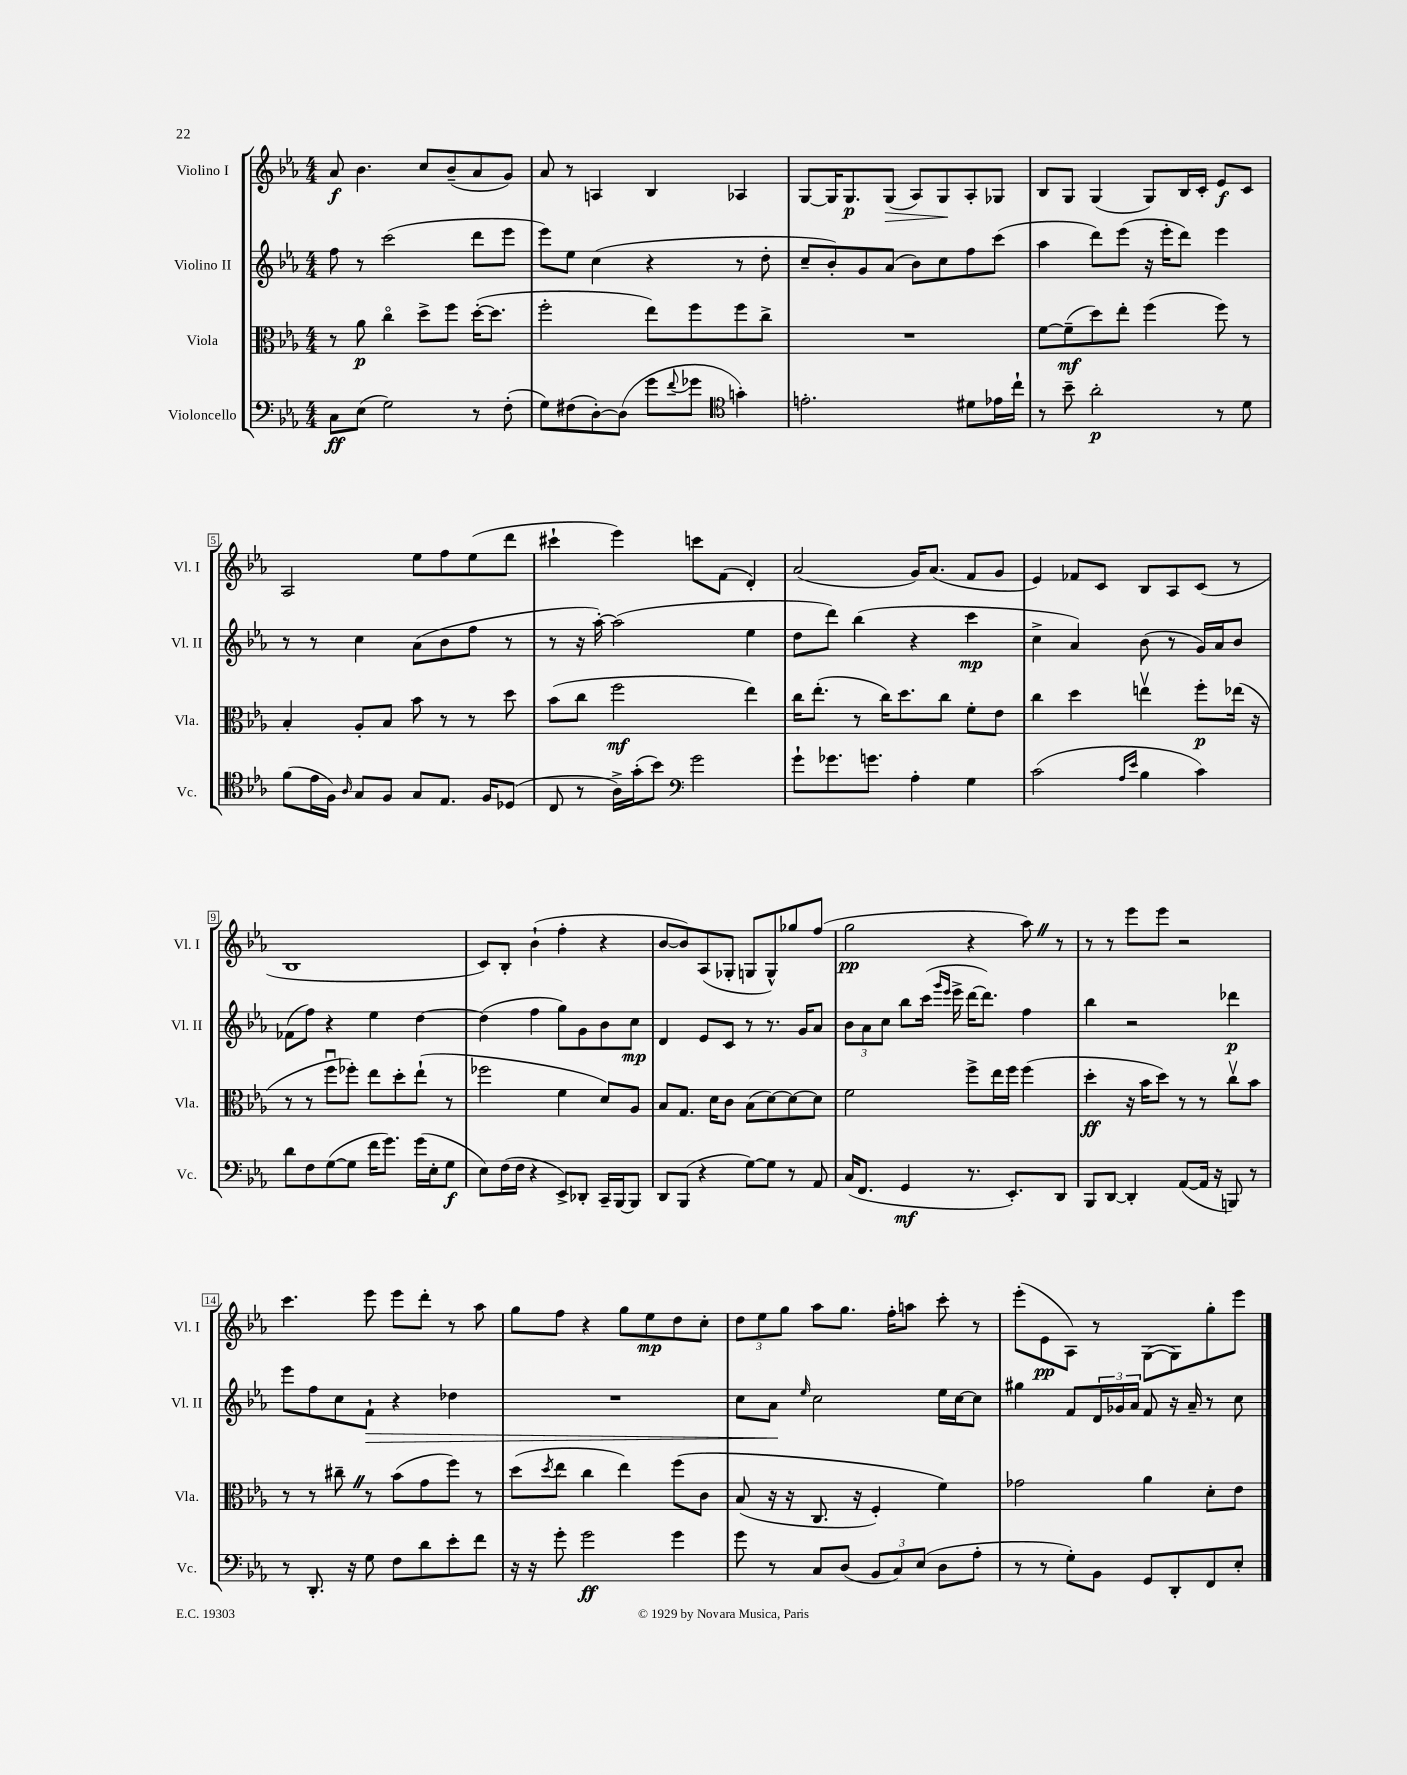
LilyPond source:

<<
\new StaffGroup <<
\new Staff = "s0" \with { instrumentName = "Violino I" shortInstrumentName = "Vl. I" } {
    \clef treble \key ees \major \numericTimeSignature \time 4/4
    aes'8\f bes'4. c''8 bes'8--( aes'8 g'8) |
    aes'8 r8 a4 bes4 aes4 |
    g8~ g16 g8.\p g8\>( aes8) g8\! aes8-. ges8 |
    bes8 g8 g4( g8) bes16 c'16-. ees'8\f c'8 |
    aes2 ees''8 f''8 ees''8( d'''8 |
    cis'''4-! ees'''4) c'''8 f'8( d'4-.) |
    aes'2( g'16) aes'8.( f'8 g'8 |
    ees'4) fes'8 c'8 bes8 aes8 c'8( r8 |
    bes1 |
    c'8) bes8-. bes'4-!( f''4-. r4 |
    bes'8~ bes'8) aes8( ges8-. g8 g8-^) ges''8 f''8( |
    g''2\pp r4 aes''8) \once \override BreathingSign.text = \markup { \musicglyph "scripts.caesura.straight" } \breathe r8 |
    r8 r8 ees'''8 ees'''8 r2 |
    c'''4. ees'''8 ees'''8 d'''8-. r8 aes''8 |
    g''8 f''8 r4 g''8 ees''8\mp d''8 c''8-. |
    \tuplet 3/2 { d''8 ees''8 g''8 } aes''8 g''8. f''16-. a''8 c'''8-. r8 |
    ees'''8-.( ees'8\pp aes8) r8 g8~( g8) g''8-. ees'''8 \bar "|." |
}
\new Staff = "s1" \with { instrumentName = "Violino II" shortInstrumentName = "Vl. II" } {
    \clef treble \key ees \major \numericTimeSignature \time 4/4
    f''8 r8 c'''2( d'''8 ees'''8 |
    ees'''8) ees''8 c''4( r4 r8 d''8-. |
    c''8-- bes'8-.) g'8 aes'8( bes'8) c''8 f''8 c'''8( |
    aes''4 d'''8) ees'''8( r16 ees'''16-. d'''8) ees'''4 |
    r8 r8 c''4 aes'8( bes'8 f''8 r8 |
    r8 r16 aes''16~-.) aes''2( ees''4 |
    d''8 d'''8) bes''4( r4 c'''4\mp |
    c''4-> aes'4) bes'8( r8 g'16) aes'16 bes'8 |
    fes'8( f''8) r4 ees''4 d''4~ |
    d''4( f''4 g''8) g'8 bes'8 c''8\mp |
    d'4 ees'8 c'8 r8 r8. g'16 aes'8 |
    \tuplet 3/2 { bes'8 aes'8 c''8 } bes''8 c'''16( \grace { g'''16 ees'''16 } ees'''16-> d'''16~ d'''8.) f''4 |
    bes''4 r2 des'''4\p |
    ees'''8 f''8 c''8 f'8-!\> r4 des''4 |
    R1 |
    c''8 aes'8\! \grace { ees''16 } c''2 ees''16 c''16~ c''8 |
    gis''4 f'8 \tuplet 3/2 { d'16 ges'16 aes'16 } f'8 r16 aes'16-- r8 c''8 \bar "|." |
}
\new Staff = "s2" \with { instrumentName = "Viola" shortInstrumentName = "Vla." } {
    \clef alto \key ees \major \numericTimeSignature \time 4/4
    r8 aes'8\p c''4\flageolet d''8-> f''8 d''16~-.( d''8. |
    f''2-. ees''8) f''8 f''8 c''8-> |
    R1 |
    f'8~ f'8--\mf( d''8) ees''8-. f''4( f''8) r8 |
    bes4-. aes8-. bes8 bes'8 r8 r8 d''8 |
    bes'8( c''8 f''2\mf ees''4) |
    c''16 ees''8.-.( r8 c''16) d''8. c''8 f'8-. ees'8 |
    c''4 d''4 e''4\upbow f''8-.\p ees''16( r16 |
    r8 r8 f''8\downbow fes''8-.) ees''8 d''8-. ees''8-!( r8 |
    fes''2 f'4 d'8) aes8 |
    bes8 g8. d'16 c'8 bes8( d'8~) d'8~ d'8 |
    f'2 f''8-> ees''16 f''16 f''4( |
    d''4-.\ff r16 bes'16 d''8) r8 r8 c''8\upbow bes'8 |
    r8 r8 cis''8-- \once \override BreathingSign.text = \markup { \musicglyph "scripts.caesura.straight" } \breathe r8 bes'8( g'8 f''8) r8 |
    d''8( \acciaccatura { d''8 } ees''8 c''4 ees''4) f''8\( c'8 |
    bes8( r16 r16 c8. r16 f4-.) f'4\) |
    ges'2 aes'4 d'8-. ees'8 \bar "|." |
}
\new Staff = "s3" \with { instrumentName = "Violoncello" shortInstrumentName = "Vc." } {
    \clef bass \key ees \major \numericTimeSignature \time 4/4
    c8\ff ees8( g2) r8 f8-.( |
    g8) fis8( d8~-.) d8( g'8 \appoggiatura { f'8 } ges'8 \clef tenor g'4-.) |
    e'2.-. dis'8 ees'16 c''16-! |
    r8 bes'8-- aes'2-.\p r8 d'8 |
    f'8( ees'16 f16) \grace { aes16 } g8 f8 g8 ees8. f16 des8( |
    c8 r8 aes16->) g'16-.( bes'8) \clef bass g'2 |
    g'8-! ges'8. g'8. aes4-. g4 |
    c'2( \grace { aes16 ees'16 } bes4 c'4) |
    d'8 f8 g8~( g8 f'16 g'8.) g'16( ees16-. g8\f |
    ees8) f16( f16 r4 ees,8->) des,8-. c,16-- bes,,16~ bes,,8 |
    d,8 bes,,8( r4 g8~) g8 r8 aes,8 |
    c16( f,8. g,4\mf r8. ees,8.-.) d,8 |
    bes,,8 d,8~ d,4-. aes,8~( aes,16 r16 b,,8) r8 |
    r8 d,8.-. r16 g8 f8 d'8 ees'8-. f'8 |
    r16 r16 g'8-. g'2\ff g'4 |
    g'8 r8 c8 d8( \tuplet 3/2 { bes,8 c8) ees8( } d8 aes8-. |
    r8 r8 g8-.) bes,8 g,8 d,8-. f,8 ees8-. \bar "|." |
}
>>
>>
\layout { \context { \Score \override BarNumber.stencil = #(make-stencil-boxer 0.1 0.3 ly:text-interface::print) } }
